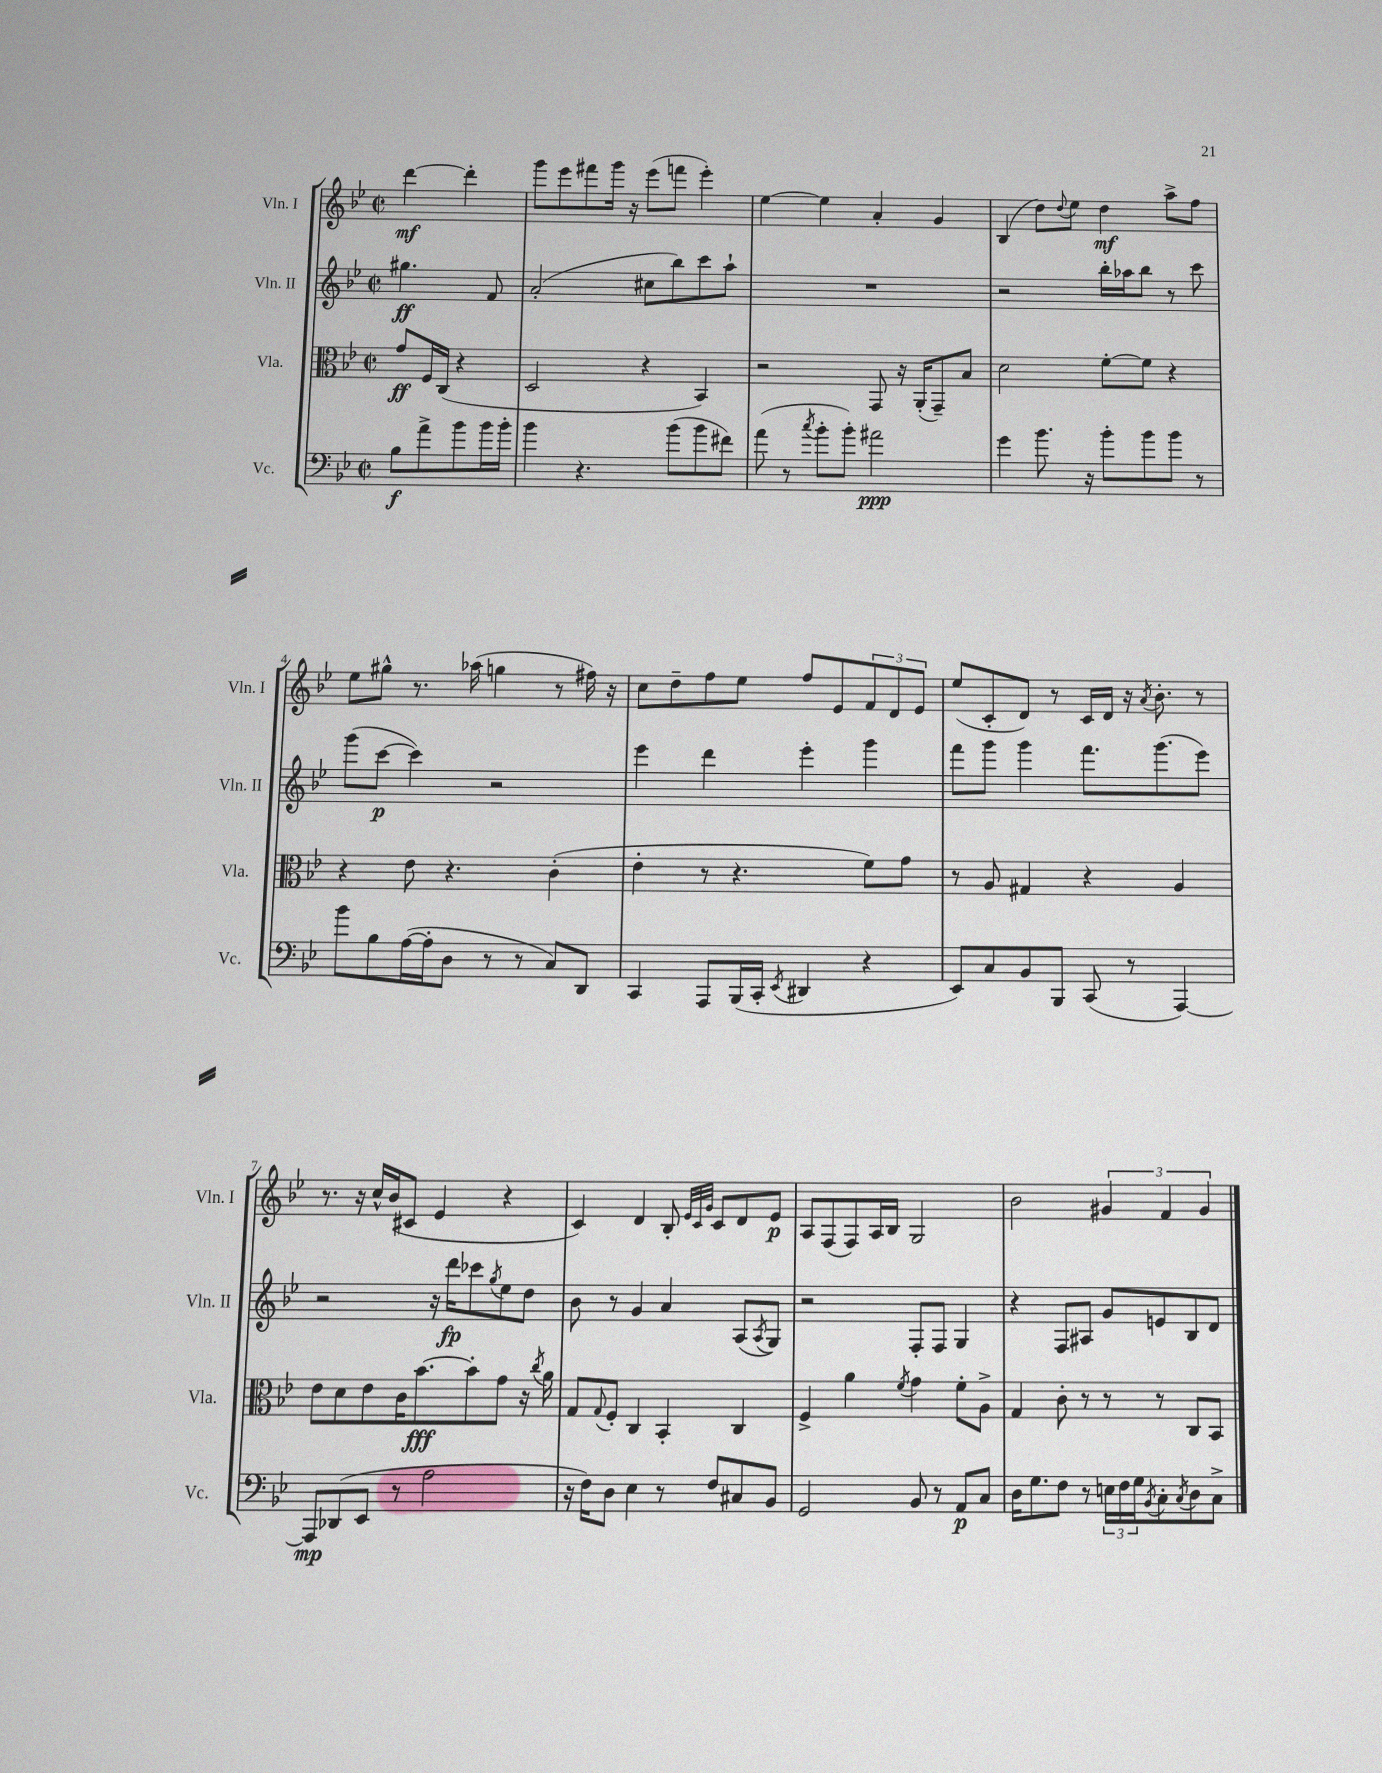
<<
\new StaffGroup <<
\new Staff = "s0" \with { instrumentName = "Vln. I" shortInstrumentName = "Vln. I" } {
    \clef treble \key bes \major \defaultTimeSignature \time 2/2 \partial 2
    d'''4~\mf d'''4-. |
    g'''8 ees'''8 fis'''8 g'''16 r16 ees'''8( f'''8 ees'''4-.) |
    ees''4~ ees''4 a'4-. g'4 |
    bes4( d''8) \appoggiatura { d''8 } ees''8 d''4\mf a''8-> f''8 |
    ees''8 gis''8-^ r8. aes''16( g''4 r8 fis''16) r16 |
    c''8 d''8-- f''8 ees''8 f''8 ees'8 \tuplet 3/2 { f'8 d'8 ees'8 } |
    ees''8( c'8-. d'8) r8 c'16 d'16 r16 \acciaccatura { a'8 } bes'8.-. r8 |
    r8. r16 c''16-^ bes'16( cis'8 ees'4 r4 |
    c'4) d'4 bes8-. \grace { ees'32 c'32 g'32 } c'8 d'8 ees'8\p |
    a8 f8( f8) a16 bes16 g2 |
    bes'2 \tuplet 3/2 { gis'4 f'4 gis'4 } \bar "|." |
}
\new Staff = "s1" \with { instrumentName = "Vln. II" shortInstrumentName = "Vln. II" } {
    \clef treble \key bes \major \defaultTimeSignature \time 2/2 \partial 2
    gis''4.\ff f'8 |
    a'2-.( cis''8 bes''8) c'''8 a''8-! |
    R1 |
    r2 bes''16-. aes''16 bes''8 r8 c'''8 |
    g'''8( c'''8~\p c'''4) r2 |
    ees'''4 d'''4 ees'''4-. g'''4 |
    f'''8 g'''8 g'''4 f'''8. g'''8.( ees'''8) |
    r2 r16 d'''16\fp ces'''8 \acciaccatura { g''8 } ees''8 d''8 |
    bes'8 r8 g'4 a'4 a8( \acciaccatura { a8 } g8) |
    r2 f8-. f8 g4 |
    r4 f8 ais8 g'8 e'8 bes8 d'8 \bar "|." |
}
\new Staff = "s2" \with { instrumentName = "Vla." shortInstrumentName = "Vla." } {
    \clef alto \key bes \major \defaultTimeSignature \time 2/2 \partial 2
    g'8\ff f16 c16( r4 |
    d2 r4 bes,4) |
    r2 g,8 r16 a,16-.( g,8--) bes8 |
    d'2 f'8~-. f'8 r4 |
    r4 ees'8 r4. c'4-.( |
    ees'4-. r8 r4. f'8) g'8 |
    r8 a8 gis4 r4 a4 |
    ees'8 d'8 ees'8 c'16 bes'8.~\fff bes'8-. g'8 r16 \acciaccatura { c''8 } a'16 |
    g8 \appoggiatura { g8 } f8-. c4 bes,4-. c4 |
    f4-> a'4 \acciaccatura { f'8 } g'4 f'8-. a8-> |
    g4 c'8-. r8 r8 r8 c8 bes,8 \bar "|." |
}
\new Staff = "s3" \with { instrumentName = "Vc." shortInstrumentName = "Vc." } {
    \clef bass \key bes \major \defaultTimeSignature \time 2/2 \partial 2
    bes8\f a'8-> bes'8 bes'16 bes'16-. |
    bes'4 r4. bes'8( bes'8 fis'8) |
    a'8( r8 \acciaccatura { c''8 } bes'8-. bes'8-.) ais'2\ppp |
    g'4 bes'8. r16 bes'8-. bes'8 bes'8 r8 |
    bes'8 bes8 a16~( a16-. d8 r8 r8 c8) d,8 |
    c,4 a,,8 bes,,16( c,16-. \acciaccatura { ees,8 } dis,4 r4 |
    ees,8) c8 bes,8 bes,,8 c,8( r8 a,,4~) |
    a,,8\mp des,8( ees,8 r8 a2 |
    r16 f16) d8 ees4 r8 f8 cis8 bes,8 |
    g,2 bes,8 r8 a,8\p c8 |
    d16 g8. f8 r8 \tuplet 3/2 { e16 f16 g16 } \acciaccatura { bes,8 } c8-. \acciaccatura { c8 } d8 c8-> \bar "|." |
}
>>
>>
